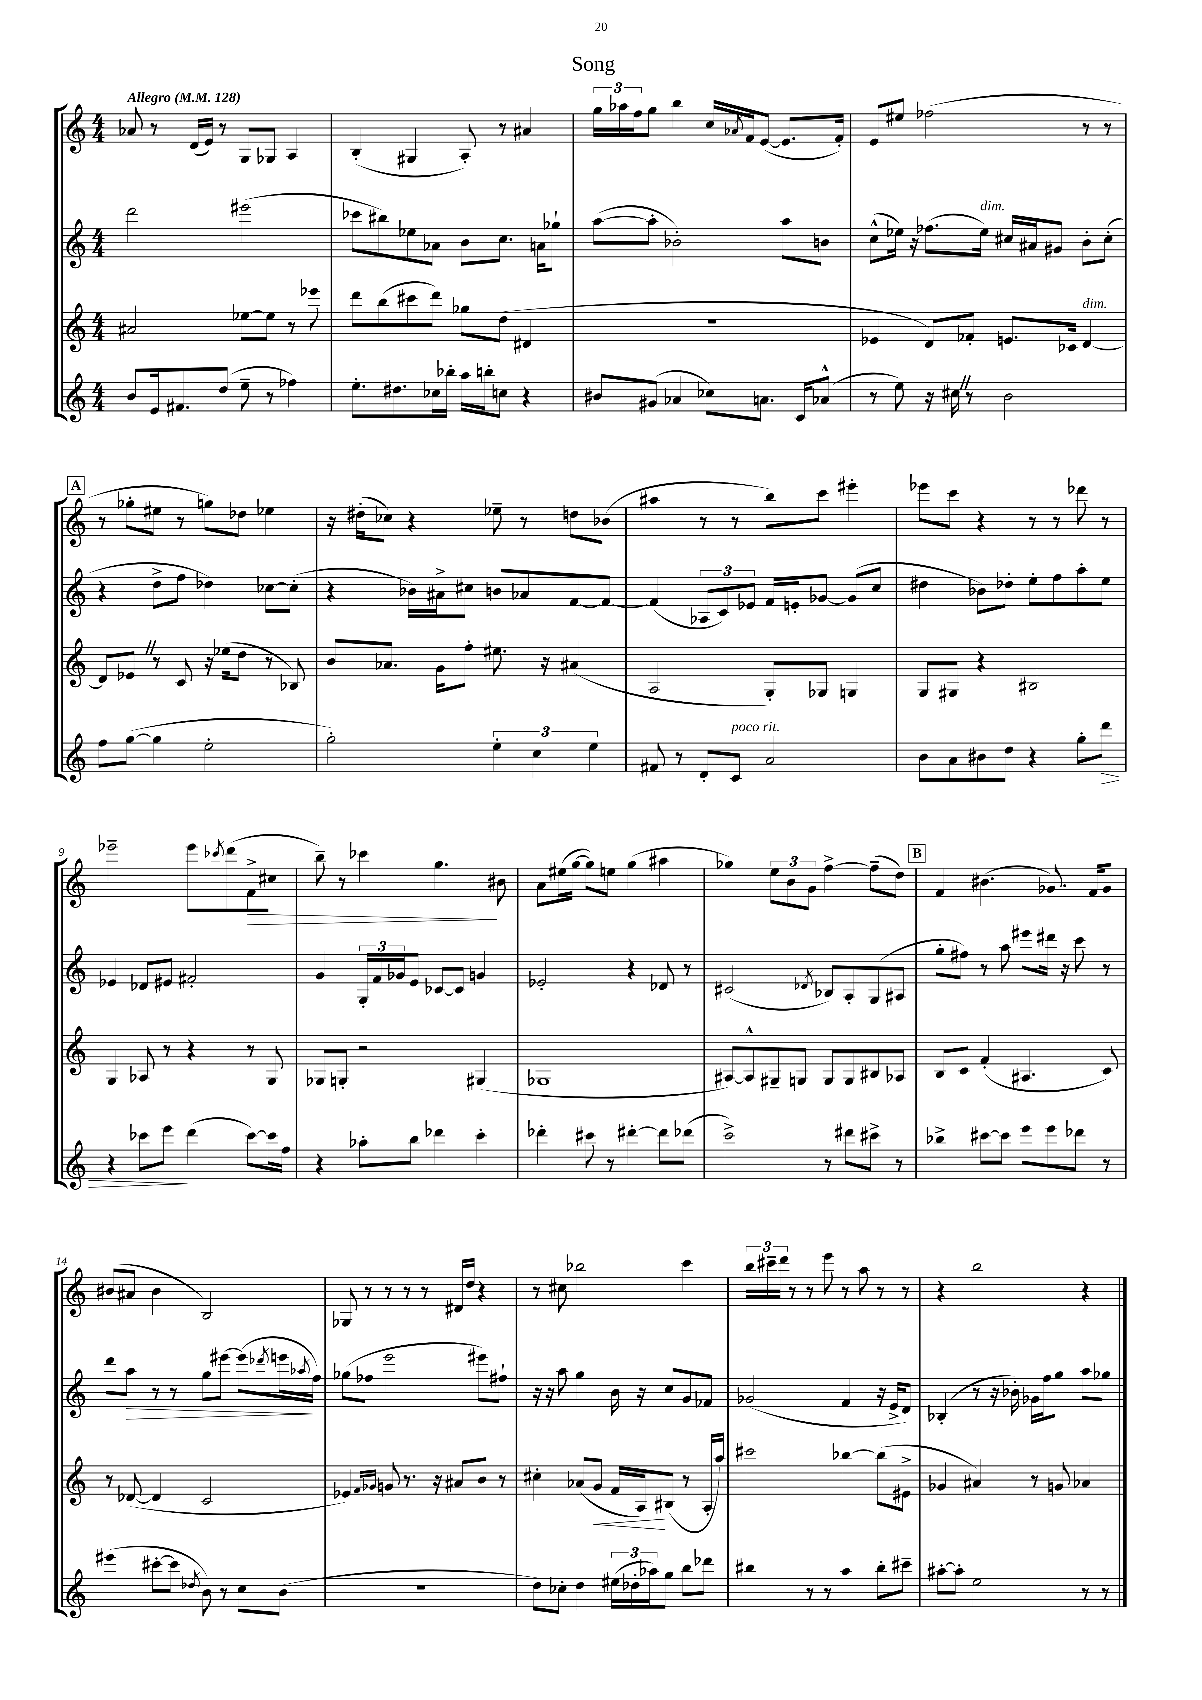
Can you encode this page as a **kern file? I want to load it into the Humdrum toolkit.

**kern	**kern	**kern	**kern
*staff4	*staff3	*staff2	*staff1
*clefG2	*clefG2	*clefG2	*clefG2
*k[]	*k[]	*k[]	*k[]
*M4/4	*M4/4	*M4/4	*M4/4
*MM128	*MM128	*MM128	*MM128
8b	2a#	2ddd	8a-
16e	.	.	8r
8.f#	.	.	.
.	.	.	(16d
.	.	.	16e)
(8dd	.	.	8r
8ee~	[8ee-	(2eee#	8G
8r	8ee-]	.	8G-
4ff-)	8r	.	4A
.	8eee-	.	.
=	=	=	=
8.ee'	8ddd	8ccc-	(4B'
.	(8bb	8bb#)	.
8.dd#	.	.	.
.	8ccc#	8ee-	4G#
16cc-	8ddd)	8a-	.
16bb-'	.	.	.
16aa	8gg-	8b	8A')
16bb'	.	.	.
8cc	(8dd	8.cc	8r
4r	4d#	.	4a#
.	.	16a	.
.	.	8gg-`	.
=	=	=	=
8b#	1r	([8aa	24gg
.	.	.	24aa-
.	.	.	24ff
(8g#	.	8aa']	8gg
4a-	.	2b-')	4bb
8cc-)	.	.	16cc
.	.	.	8qa-
.	.	.	16f
8.a	.	.	([8e
.	.	8aa	8.e]
16c	.	.	.
(8a-^^	.	8b	.
.	.	.	16f')
=	=	=	=
8r	4e-	(8cc^^	8e
8ee)	.	16ee-)	8ee#
.	.	16r	.
16r	8d)	(8.ff-	(2ff-
16cc#	.	.	.
8r	8f-'	.	.
.	.	16ee-)	.
2b	8.e	16cc#	.
.	.	16a#	.
.	.	8g#	.
.	16c-	.	.
.	[4d	8b'	8r
.	.	(8cc#'	8r
=	=	=	=
8ff	8d]	4r	8r
([8gg	8e-	.	8gg-'
4gg]	8r	8dd^	8ee#
.	8c	8ff	8r
2ee'	16r	4dd-)	8gg)
.	(16ee-	.	.
.	8dd	.	8dd-
.	8r	[8cc-	4ee-
.	8B-)	(8cc-']	.
=	=	=	=
2gg')	8b	4r	16r
.	.	.	(16dd#'
.	8.a-	.	8cc-)
.	.	16b-)	4r
.	16g	16a#^	.
.	8ff'	8cc#	.
6ee'	8.ee#	8b	8ee-~
.	.	8a-	8r
6cc	.	.	.
.	16r	.	.
.	(4a#	[8f	8dd
6ee	.	.	.
.	.	8f_	(8b-
=	=	=	=
8f#	2A	(4f]	4aa#
8r	.	.	.
8d'	.	12A-	8r
.	.	12c)	.
8c	.	.	8r
.	.	12e-	.
2a	8G')	16f	8bb)
.	.	16e'	.
.	8G-	[8g-	8ccc
.	4G	(8g-]	4eee#'
.	.	8cc	.
=	=	=	=
8b	8G	4dd#	8eee-
8a	8G#	.	8ccc
8b#	4r	8b-)	4r
8dd	.	8dd-'	.
4r	2B#	8ee'	8r
.	.	8ff	8r
8gg'	.	8aa'	8ddd-
8ddd	.	8ee	8r
=	=	=	=
4r	4G	4e-	2eee-~
8ccc-	8A-	8d-	.
8eee	8r	8e#	.
(4ddd	4r	2f#'	8eee-
.	.	.	8qccc-
.	.	.	(8ddd
[8ccc-)	8r	.	8f^
16ccc-]	8G	.	8cc#
16ff	.	.	.
=	=	=	=
4r	8G-	4g	8bb~)
.	8G'	.	8r
8aa-'	2r	24G'	4ccc-
.	.	24f	.
.	.	24g-	.
8bb	.	8e	.
4ddd-	.	[8c-	4.gg
.	.	8c-]	.
4ccc'	(4G#	4g	.
.	.	.	8b#
=	=	=	=
4ddd-'	1G-	2e-'	8a
.	.	.	(16ee#
.	.	.	[16gg
8ccc#	.	.	8gg])
8r	.	.	8ee
[4ddd#'	.	4r	(4gg
8ddd#]	.	8d-	4aa#
(8ddd-	.	8r	.
=	=	=	=
2ccc^)	[8A#)	(2c#	4gg-)
.	8A#^^]	.	.
.	8G#~	.	12ee
.	.	.	12b
.	8G	.	.
.	.	.	12g
.	.	8qd-	.
8r	8G	8B-)	[4ff^
8ddd#	8G	8A'	.
8ccc#^	8B#	(8G	(8ff~]
8r	8A-	8A#	8dd)
=	=	=	=
4bb-^	8B	8gg'	4f
.	8c	8ff#)	.
[8ccc#	(4f'	8r	(4.b#
8ccc#]	.	8aa	.
8eee	4.A#	8eee#	.
8eee	.	16ddd#	8.g-)
.	.	16r	.
8ddd-	.	8ccc	.
.	.	.	16f
8r	8c)	8r	8g-
=	=	=	=
(4eee#	8r	8ddd	(8b#
.	([8d-	8aa	8a#
[8ccc#'	4d-]	8r	4b#
8ccc#]	.	8r	.
8qdd-	.	.	.
8b)	2c	8gg	2B)
8r	.	[8eee#	.
8cc	.	(8eee#]	.
.	.	8qddd-	.
(8b	.	16eee	.
.	.	8qaa-	.
.	.	16ff)	.
=	=	=	=
1r	4e-)	(8gg-	8G-
.	.	8ff-	8r
.	16qqf	.	.
.	16qqg-	.	.
.	8g	2eee	8r
.	8.r	.	8r
.	.	.	8r
.	16r	.	.
.	8a#	.	16d#
.	.	.	16dd
.	8b	8eee#)	4r
.	8r	8ff#`	.
=	=	=	=
8dd)	4cc#'	16r	8r
.	.	16r	.
8cc-'	.	8aa	8cc#
4dd	(8a-	4gg	2bb-
.	8g	.	.
(24ee#	16f	16b	.
24dd-'	.	.	.
.	16A)	16r	.
24aa-)	.	.	.
8gg	(8B#	8cc	.
8bb	8r	8g	4ccc
8ddd-	16A'	8f-	.
.	16aa)	.	.
=	=	=	=
4bb#	2ccc#	(2g-	24bb
.	.	.	24ccc#~
.	.	.	24ddd
.	.	.	8r
8r	.	.	8r
8r	.	.	8eee
4aa	[4bb-	4f	8r
.	.	.	8aa
8bb#'	(8bb-]	16r	8r
.	.	16e^	.
8ccc#~	8e#^	8d)	8r
=	=	=	=
[8aa#'	4g-	(4B-'	4r
8aa#']	.	.	.
2ee	4a#)	8r	2bb
.	.	16r	.
.	.	16b-')	.
.	8r	16g-	.
.	.	16ff	.
.	8g	8gg	.
8r	4a-	8aa	4r
8r	.	8gg-	.
==	==	==	==
*-	*-	*-	*-
